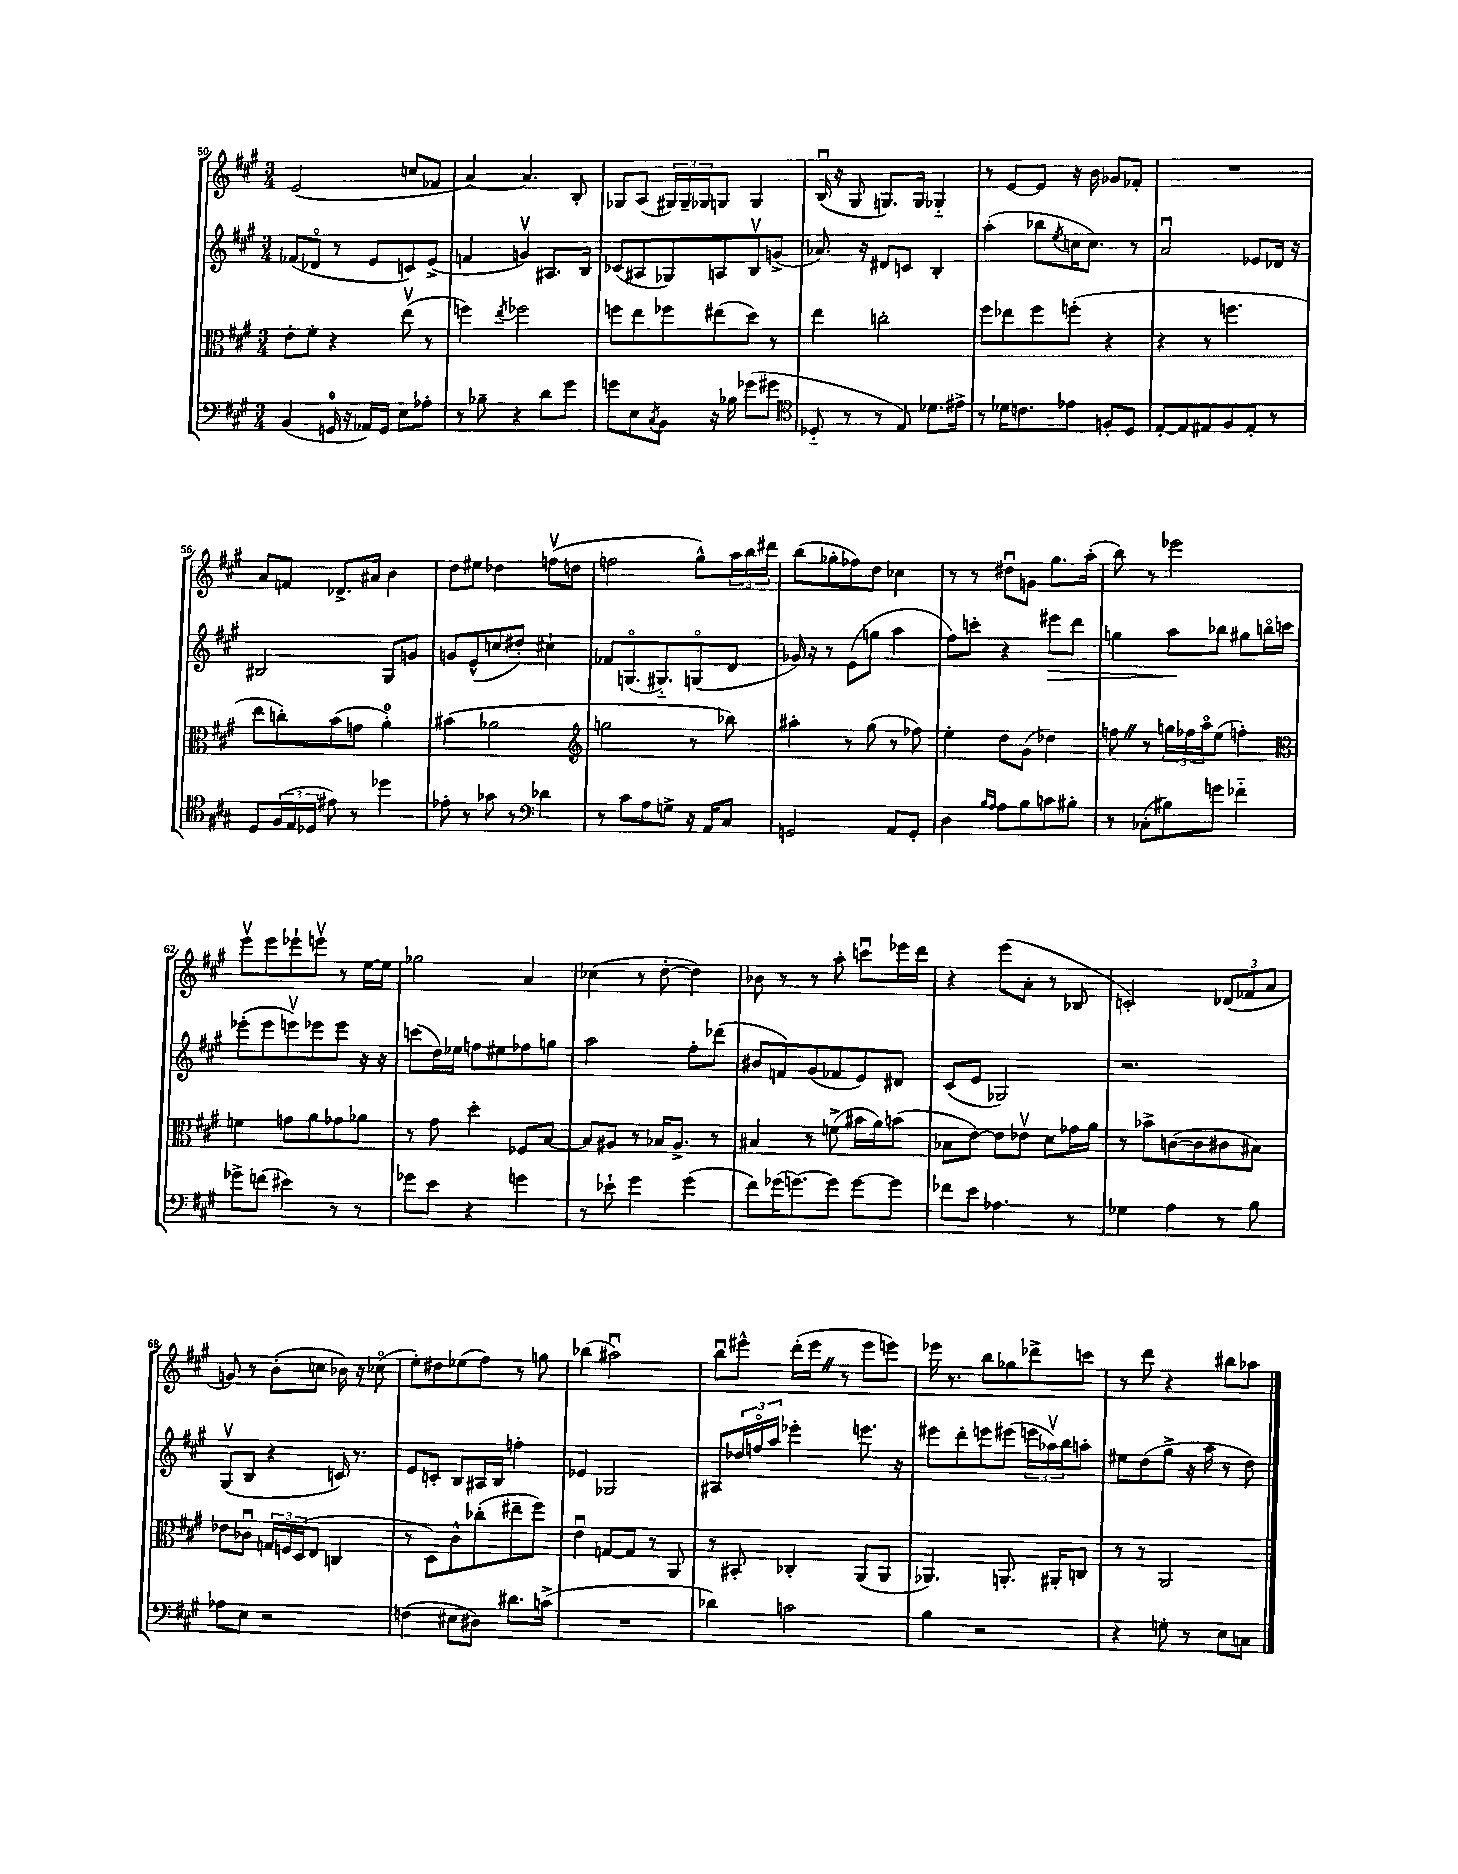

**kern	**kern	**kern	**dynam	**kern
*part4	*part3	*part2	*part2	*part1
*staff4	*staff3	*staff2	*staff2	*staff1
*clefF4	*clefC3	*clefG2	*	*clefG2
*k[f#c#g#]	*k[f#c#g#]	*k[f#c#g#]	*	*k[f#c#g#]
*M3/4	*M3/4	*M3/4	*	*M3/4
=50	=50	=50	=50	=50
(4BB/	8e'\L	(8f-X/L	.	(2e/
.	8f#'\J	8d-X/J	.	.
16GGn/	4r	8r	.	.
16r	.	.	.	.
16AA-X/LL)	.	8e/L	.	.
16GG/JJ	.	.	.	.
8E\L	(8eev\	8cn/)	.	8ccn/L
8A-X'\J	8r	(8e^/J	.	8f-X/J
=51	=51	=51	=51	=51
8r	4ffn\)	4fn/	.	[4a/)
8B-X~\	.	.	.	.
.	8qee/	.	.	.
4r	2ff-X\	4gnv/)	.	4.a/]
8d\L	.	8.A#X/L	.	.
8g#\J	.	.	.	8B'/
.	.	16B/Jk	.	.
=52	=52	=52	=52	=52
8gn\L	8ffn\L	(8c-X/L	.	8G-X/L
8E\	8ee\	8A#X/	.	(8A/J
8qC#/	.	.	.	.
8BB\J	8ff-X\	8G-X/)	.	24G#X/LL)
.	.	.	.	24G#~/
.	.	.	.	24G-X/J
16r	(8ee#X\	8An/	.	8Gn/J
16B-X\	.	.	.	.
(8g-X\L	8dd\J)	8Bv/	.	4G/
8g#X\J	8r	(8gn^/J	.	.
=53	=53	=53	=53	=53
*clefC4	*	*	*	*
8D-X/	4ee\	8.a-X/)	.	(16Bu/
.	.	.	.	16r
8r	.	.	.	8G#/
.	.	16r	.	.
8r	2ccn'\	8d#X/L	.	8.Gn/L)
8E/)	.	8cn/J	.	.
.	.	.	.	16G/Jk
8.d-X\L	.	4B'/	.	4G-X/
16e#X^\Jk	.	.	.	.
=54	=54	=54	=54	=54
8r	8ff#\L	(4aa'\	.	8r
16d-X\KL	8ee-X\	.	.	[8e/L
8.cn\	.	.	.	.
.	8ff#\	8bb-X\L	.	8e/J]
.	.	8qee/	.	.
8e-X\J	(8ffn'\J	16ccn\K	.	16r
.	.	8.cc\J)	.	16b\
8Fn'/L	4r	.	.	8g-X/L
8D/J	.	8r	.	8f-X'/J
=55	=55	=55	=55	=55
[8E'/L	4r	2au/	.	2.r
8E/]	.	.	.	.
8E#X/	8r	.	.	.
8F#/	4.ffn\	.	.	.
8E#'/J	.	8e-X/L	.	.
8r	.	16d-X/Jk	.	.
.	.	16r	.	.
!!LO:LB:g=z
=56	=56	=56	=56	=56
8D/L	8ee\L	2B#X/	.	8a/L
(24F#/L	8ccn'\)	.	.	8fn/J
24E/	.	.	.	.
24D-X/JJ	.	.	.	.
8e#X\)	(8b\	.	.	8.d-X^/L
8r	8gn\J	.	.	.
.	.	.	.	16a#X/Jk
4dd-X\	4a'\)	8G#/L	.	4b\
.	.	8gn/J	.	.
=57	=57	=57	=57	=57
8e-X'\	(4b#X\	8gn/L	.	8dd\L
8r	.	(8e^^/	.	8ee#X\J
8g-X\	2a-X\	8ccn/	.	4dd-X\
8r	.	8dd#X'/J)	.	.
*clefF4	*	*	*	*
4d-X\	.	4cc#X`\	.	(8ffnv\L
.	.	.	.	8ddn\J
=58	=58	=58	=58	=58
*	*clefG2	*	*	*
8r	2ggn\	8f-X/L	.	2ffn\
8c#\L	.	(8.Gn/	.	.
8A\	.	.	.	.
.	.	8.G#X/)	.	.
8Gn^\J	.	.	.	.
16r	8r	(8Gn/	.	8gg#^^\L)
16AA/KL	.	.	.	.
8C#/J	8bb-X\)	8d/J	.	24aa\L
.	.	.	.	24bb\
.	.	.	.	24ddd#X\JJ
=59	=59	=59	=59	=59
2GGn/	4aa#X'\	16g-X/)	.	(8bb\L
.	.	16r	.	.
.	.	8r	.	8gg-X'\
.	8r	(8e\L	.	8ff-X\)
.	(8gg#\	8ggn\J	.	8dd\J
8AA/L	8r	4aa\	.	4cc-X\
8GG'/J	8ff-X\)	.	.	.
=60	=60	=60	=60	=60
4D\	4ee'\	8ff#\L)	.	8r
.	.	8cccn'\J	.	8r
16qqB/LL	.	.	.	.
16qqA/JJ	.	.	.	.
8A\L	8dd\L	4r	.	8dd#Xu\L
8B\	(8g#\J	.	.	8gn\J
!	!	!	!LO:HP:b	!
8cn\	4dd-X\)	8eee#X\L	>	8.gg#\L
8B#X'\J	.	8ddd\J	.	.
.	.	.	.	(16aa'\Jk
=61	=61	=61	=61	=61
8r	8ffnZ\	4ggn\	.	8bb\)
(8C-X'\L	8r	.	.	8r
8B#X\)	24ggn\LL	8aa\L	.	2eee-X\
.	24ff-X\	.	.	.
.	24aa\J	.	.	.
8gn\J	(8ee\J	8bb-X\J	]	.
4f-X\	4ffn'\)	8gg#X\L	.	.
.	.	16bbn\L	.	.
.	.	16cccn\JJ	.	.
!!LO:LB:g=z
=62	=62	=62	=62	=62
*	*clefC3	*	*	*
8g-X^\L	4fn\	(8eee-X'\L	.	8eeev\L
(8fn\J	.	8eee-\	.	8eee\
4e#X\)	8gn\L	8eeenv\)	.	8eee-X`\
.	8a\	8eee-X\	.	8eeenv\J
8r	8g-X\	8eee-\J	.	8r
8r	8a-X\J	16r	.	[16ee\LL
.	.	16r	.	16ee\JJ]
=63	=63	=63	=63	=63
8g-X\L	8r	(8cccn\L	.	2gg-X\
8e\J	8g#\	16dd\L)	.	.
.	.	16ee-X\JJ	.	.
4r	4dd'\	8ffn\L	.	.
.	.	8ee#X\	.	.
4gn\	8F-X/L	8ff-X\	.	4a/
.	[8B/J	8ggn\J	.	.
=64	=64	=64	=64	=64
8r	8B/L]	2aa\	.	(4cc-X\
8e-X`\	8A#X/J	.	.	.
4g#\	8r	.	.	8r
.	16B-X/KL	.	.	[8dd'\
.	8.A#^/J	.	.	.
(4g#\	.	8ff#'\L	.	4dd\])
.	8r	(8ddd-X\J	.	.
=65	=65	=65	=65	=65
8f#\L)	4B#X/	8b#X/L	.	8b-X\
(16g-X\K	.	8fn/)	.	8r
[8.gn\)	.	.	.	.
.	8r	(8g#/	.	8r
8g\J]	(8fn^\	8f-X/	.	8aa'\
[8g\L	16b#X\LL	8e/)	.	8cccnu\L
.	16a\J)	.	.	.
8g\J]	(8bn\J	8d#X/J	.	16eee-X\L
.	.	.	.	16ddd\JJ
=66	=66	=66	=66	=66
8f-X\L	8B-X\L	(8c#/L	.	4r
8e\J	[8e\J)	8e/J	.	.
4.A-X\	8e\L]	2G-X/)	.	(8eee\L
.	8e-Xv\J	.	.	8a'\J
.	8d\L	.	.	8r
8r	16g-X\L	.	.	8B-X/
.	16a\JJ	.	.	.
=67	=67	=67	=67	=67
4G-X\	8r	2.r	.	2cn'/)
.	8b-X^\L	.	.	.
4A\	([8cn\	.	.	.
.	8c\]	.	.	.
8r	8c#X\	.	.	(12d-X/L
.	.	.	.	12f-X/
8B\	8B#X\J)	.	.	.
.	.	.	.	12a/J
!!LO:LB:g=z
=68	=68	=68	=68	=68
8A-X\L	8e-X\L	(8G#v/L	.	8gn/)
8E\J	8c-Xu\J	8B/J	.	8r
2r	24Gn/LL	4r	.	(8b'\L
.	24Fn/	.	.	.
.	(24D/J	.	.	.
.	8E/J	.	.	8ccn\J
.	4Cn/	16cn/)	.	16b-X\)
.	.	8.r	.	16r
.	.	.	.	(8cc-X\
=69	=69	=69	=69	=69
(4Fn\	8r	8e/L	.	8ee'\L)
.	8D\L)	8cn'/J	.	8dd#X\
8E#X\L	8c#^^\	8B/L	.	(8ee-X\
8D#X\J)	(8cc-X'\	16A#X/L	.	8ff#\J)
.	.	16B/JJ	.	.
8.d#X\L	8ee#X~\	4ffn'\	.	8r
.	8ff#\J)	.	.	8ggn\
(16cn^\Jk	.	.	.	.
=70	=70	=70	=70	=70
2.r	4eu\	4e-X/	.	(4bb-X\
.	[8Gn/L	2G-X/	.	2aa#Xu\)
.	8G/J]	.	.	.
.	8r	.	.	.
.	8AA/	.	.	.
=71	=71	=71	=71	=71
4d-X\)	8r	8A#X/L	.	8bbu\L
.	8BB#X'/	24dd-X/L	.	8eee#X^^\J
.	.	24ffn/	.	.
.	.	24aa/JJ	.	.
2cn\	4C-X'/	4eee-X'\	.	(16ddd'\LL
.	.	.	.	16eee#Z\JJ
.	.	.	.	8r
.	(8AA/L	8.eeen\	.	8eee#\L
.	8AA/J	.	.	8eeen\J)
.	.	16r	.	.
=72	=72	=72	=72	=72
4B\	4.AA-X/)	8eee#X\L	.	16eee-X\
.	.	.	.	8.r
.	.	8ddd'\	.	.
2r	.	8eeen\	.	8bb\L
.	8.AAn'/	(8eee#X\J	.	8gg-X\
.	.	24eeen\LL	.	8ddd-X^\
.	.	24aa-Xv\)	.	.
.	16AA#X'/KL	.	.	.
.	.	24bb\J	.	.
.	8Cn/J	8aan'\J	.	8cccn\J
=73	=73	=73	=73	=73
4r	8r	8ee#X\L	.	8r
.	8r	(8dd\	.	8ddd\
8Gn'\	2AA/	8gg#^\J	.	4r
8r	.	16r	.	.
.	.	16aa\	.	.
8E\L	.	8r	.	8bb#X\L
8Cn\J	.	8dd\)	.	8aa-X\J
==	==	==	==	==
*-	*-	*-	*-	*-
